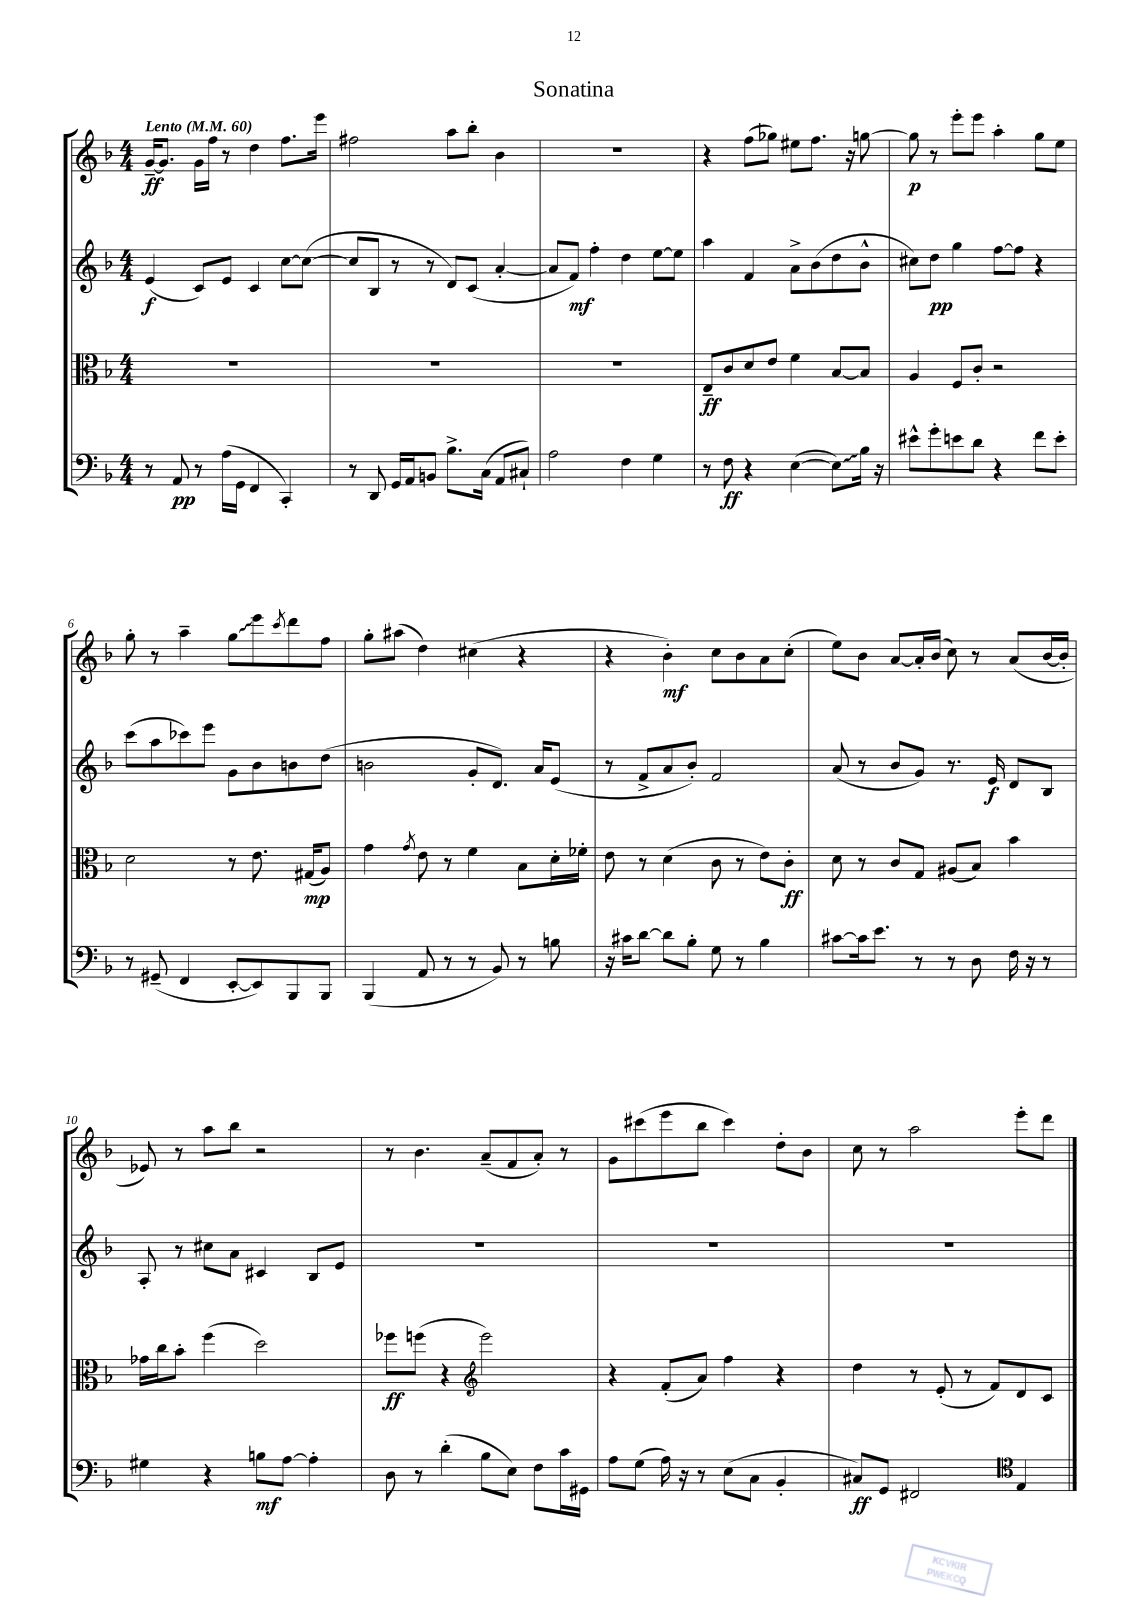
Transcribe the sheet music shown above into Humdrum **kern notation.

**kern	**kern	**kern	**kern
*staff4	*staff3	*staff2	*staff1
*clefF4	*clefC3	*clefG2	*clefG2
*k[b-]	*k[b-]	*k[b-]	*k[b-]
*M4/4	*M4/4	*M4/4	*M4/4
*MM60	*MM60	*MM60	*MM60
8r	1r	(4e	[16g~
.	.	.	8.g]
8AA	.	.	.
8r	.	8c)	16g
.	.	.	16ff
(16A	.	8e	8r
16GG	.	.	.
4FF	.	4c	4dd
4CC')	.	[8cc	8.ff
.	.	(8cc_	.
.	.	.	16eee
=	=	=	=
8r	1r	8cc]	2ff#
8DD	.	8B-	.
16GG	.	8r	.
16AA	.	.	.
8BB	.	8r	.
8.B-^	.	8d)	8aa
.	.	(8c	8bb-'
(16C	.	.	.
8AA	.	[4a'	4b-
8C#`)	.	.	.
=	=	=	=
2A	1r	8a]	1r
.	.	8f)	.
.	.	4ff'	.
4F	.	4dd	.
4G	.	[8ee	.
.	.	8ee]	.
=	=	=	=
8r	8E~	4aa	4r
8F	8c	.	.
4r	8d	4f	(8ff
.	8e	.	8gg-)
([4E	4f	8a^	8ee#
.	.	(8b-	8.ff
8E])	[8B-	8dd	.
.	.	.	16r
16B-	8B-]	8b-^^	[8gg
16r	.	.	.
=	=	=	=
8e#^^	4A	8cc#)	8gg]
8g'	.	8dd	8r
8e	8F	4gg	8eee'
8d	8c'	.	8eee
4r	2r	[8ff	4aa'
.	.	8ff]	.
8f	.	4r	8gg
8e'	.	.	8ee
=	=	=	=
8r	2d	(8ccc	8gg'
(8GG#~	.	8aa	8r
4FF	.	8ccc-)	4aa~
.	.	8eee	.
[8EE'	8r	8g	8gg
8EE])	8.e	8b-	8eee
.	.	.	8qccc
8BBB-	.	8b	8ddd
.	(16G#	.	.
8BBB-	8A)	(8dd	8ff
=	=	=	=
(4BBB-	4g	2b	8gg'
.	.	.	(8aa#
.	8qg	.	.
8AA	8e	.	4dd)
8r	8r	.	.
8r	4f	8g'	(4cc#
8BB-)	.	8.d)	.
8r	8B-	.	4r
.	.	16a	.
8B	16d'	(8e	.
.	16f-'	.	.
=	=	=	=
16r	8e	8r	4r
16c#	.	.	.
[8d	8r	8f^	.
8d]	(4d	8a	4b-')
8B-'	.	8b-')	.
8G	8c	2f	8cc
8r	8r	.	8b-
4B-	8e)	.	8a
.	8c'	.	(8cc'
=	=	=	=
[8c#	8d	(8a	8ee)
16c#]	8r	8r	8b-
8.e	.	.	.
.	8c	8b-	[8a
8r	8G	8g)	16a']
.	.	.	(16b-
8r	(8A#	8.r	8cc)
8D	8B-)	.	8r
.	.	16e	.
16F	4b-	8d	(8a
16r	.	.	.
8r	.	8B-	[16b-
.	.	.	16b-']
=	=	=	=
4G#	16g-	8A'	8e-)
.	16cc	.	.
.	8b-'	8r	8r
4r	(4ff	8cc#	8aa
.	.	8a	8bb-
8B	2dd)	4c#	2r
[8A	.	.	.
4A']	.	8B-	.
.	.	8e	.
=	=	=	=
8D	8ff-	1r	8r
8r	(8ff	.	4.b-
(4d'	4r	.	.
*	*clefG2	*	*
8B-	2eee)	.	(8a~
8E)	.	.	8f
8F	.	.	8a')
16c	.	.	8r
16GG#	.	.	.
=	=	=	=
8A	4r	1r	8g
(8G	.	.	(8ccc#
16A)	(8f'	.	8eee
16r	.	.	.
8r	8a)	.	8bb-
(8E	4ff	.	4ccc#)
8C	.	.	.
4BB-'	4r	.	8dd'
.	.	.	8b-
=	=	=	=
8C#)	4dd	1r	8cc
8GG	.	.	8r
2FF#	8r	.	2aa
.	(8e'	.	.
.	8r	.	.
.	8f)	.	.
*clefC4	*	*	*
4E	8d	.	8eee'
.	8c	.	8ddd
==	==	==	==
*-	*-	*-	*-
